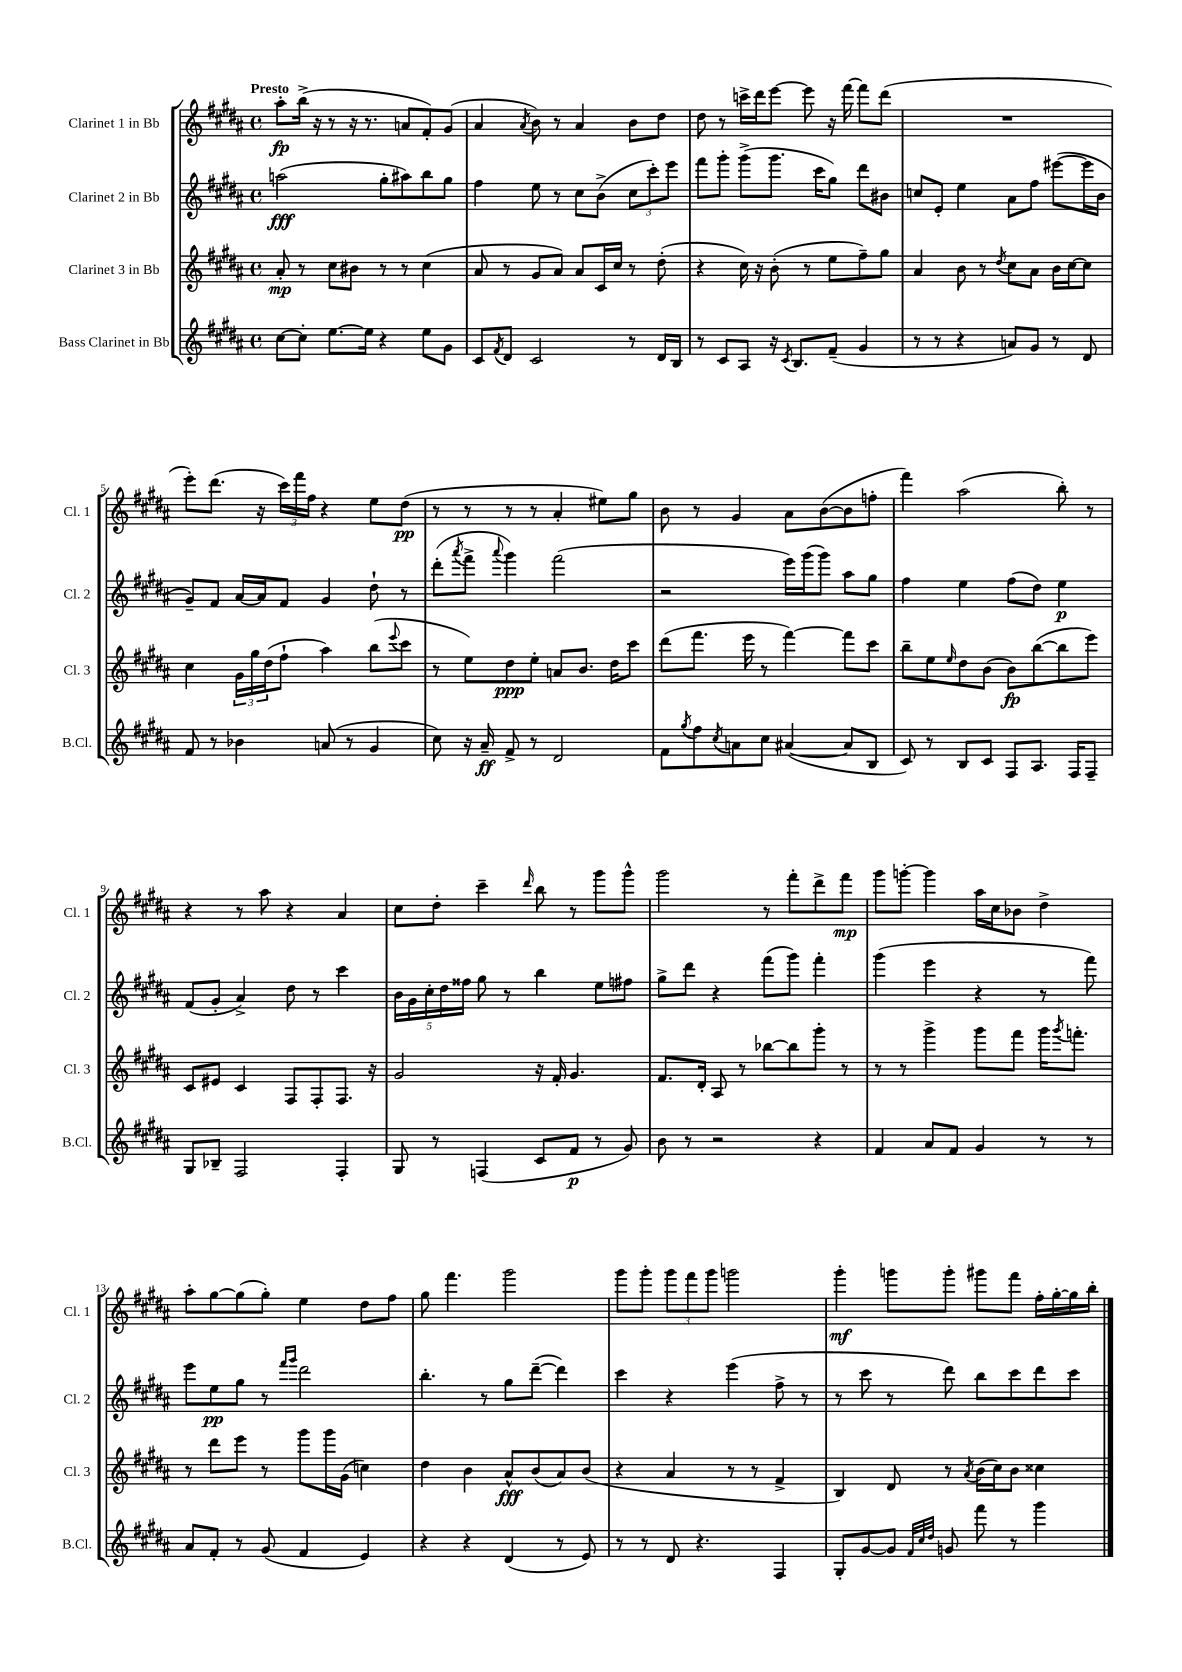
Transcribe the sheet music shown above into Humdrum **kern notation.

**kern	**dynam	**kern	**dynam	**kern	**dynam	**kern	**dynam
*part4	*part4	*part3	*part3	*part2	*part2	*part1	*part1
*staff4	*staff4	*staff3	*staff3	*staff2	*staff2	*staff1	*staff1
*I"Bass Clarinet in Bb	*	*I"Clarinet 3 in Bb	*	*I"Clarinet 2 in Bb	*	*I"Clarinet 1 in Bb	*
*I'B.Cl.	*	*I'Cl. 3	*	*I'Cl. 2	*	*I'Cl. 1	*
*clefG2	*	*clefG2	*	*clefG2	*	*clefG2	*
*k[f#c#g#d#a#]	*	*k[f#c#g#d#a#]	*	*k[f#c#g#d#a#]	*	*k[f#c#g#d#a#]	*
*M4/4	*	*M4/4	*	*M4/4	*	*M4/4	*
*met(c)	*	*met(c)	*	*met(c)	*	*met(c)	*
=1	=1	=1	=1	=1	=1	=1	=1
!	!	!	!	!	!	!LO:TX:a:B:t=Presto	!
[8cc#\L	.	8a#'/	mp	(2aan\	fff	8aa#'\L	fp
8cc#'\J]	.	8r	.	.	.	(16bb^\Jk	.
.	.	.	.	.	.	16r	.
[8.ee\L	.	8cc#\L	.	.	.	8r	.
.	.	8b#X\J	.	.	.	16r	.
16ee\Jk]	.	.	.	.	.	8.r	.
4r	.	8r	.	8gg#'\L	.	.	.
.	.	8r	.	8aa#X\)	.	8an/L	.
8ee\L	.	(4cc#\	.	8bb\	.	8f#'/)	.
8g#\J	.	.	.	8gg#\J	.	(8g#/J	.
=2	=2	=2	=2	=2	=2	=2	=2
8c#/L	.	8a#/	.	4ff#\	.	4a#/	.
8qf#/	.	.	.	.	.	.	.
8d#/J	.	8r	.	.	.	.	.
.	.	.	.	.	.	8qa#/	.
2c#/	.	8g#/L	.	8ee\	.	8b\)	.
.	.	8a#/J)	.	8r	.	8r	.
.	.	8a#/L	.	8cc#\L	.	4a#/	.
.	.	16c#/L	.	(8b^\J	.	.	.
.	.	16cc#/JJ	.	.	.	.	.
8r	.	8r	.	12cc#\L	.	8b\L	.
.	.	.	.	12ccc#'\)	.	.	.
16d#/LL	.	(8dd#'\	.	.	.	8dd#\J	.
.	.	.	.	12eee\J	.	.	.
16B/JJ	.	.	.	.	.	.	.
=3	=3	=3	=3	=3	=3	=3	=3
8r	.	4r	.	8fff#\L	.	8dd#\	.
8c#/L	.	.	.	8ggg#'\J	.	8r	.
8A#/J	.	16cc#\)	.	(8ggg#^\L	.	16cccn^\LL	.
.	.	16r	.	.	.	16ddd#\J	.
16r	.	(8b'\	.	8.ggg#\J	.	[8eee\J	.
8qc#/	.	.	.	.	.	.	.
8.B/L	.	.	.	.	.	.	.
.	.	8r	.	.	.	8eee\]	.
.	.	.	.	16ccc#\KL	.	.	.
(8f#~/J	.	8ee\L	.	8gg#\J)	.	16r	.
.	.	.	.	.	.	[16fff#\	.
4g#/	.	8ff#~\)	.	8ddd#\L	.	8fff#\L]	.
.	.	8gg#\J	.	8b#X\J	.	(8ddd#\J	.
=4	=4	=4	=4	=4	=4	=4	=4
8r	.	4a#/	.	8ccn/L	.	1r	.
8r	.	.	.	8e'/J	.	.	.
4r	.	8b\	.	4ee\	.	.	.
.	.	8r	.	.	.	.	.
.	.	8qdd#/	.	.	.	.	.
8an/L)	.	8cc#\L	.	8a#\L	.	.	.
8g#/J	.	8a#\J	.	8ff#\J	.	.	.
8r	.	16b\LL	.	([8eee#X\L	.	.	.
.	.	[16cc#\J	.	.	.	.	.
8d#/	.	8cc#\J]	.	16eee#\L]	.	.	.
.	.	.	.	16b\JJ	.	.	.
!!LO:LB:g=z
=5	=5	=5	=5	=5	=5	=5	=5
8f#/	.	4cc#\	.	8g#~/L)	.	8eee'\L)	.
8r	.	.	.	8f#/J	.	(8.ddd#\J	.
4b-X\	.	24g#\LL	.	[16a#/LL	.	.	.
.	.	24gg#\	.	.	.	.	.
.	.	.	.	16a#/J]	.	16r	.
.	.	(24dd#\J	.	.	.	.	.
.	.	8ff#`\J	.	8f#/J	.	24ccc#\LL)	.
.	.	.	.	.	.	24fff#\	.
.	.	.	.	.	.	24ff#\JJ	.
(8an/	.	4aa#\)	.	4g#/	.	4r	.
8r	.	.	.	.	.	.	.
4g#/	.	(8bb\L	.	8dd#`\	.	8ee\L	.
.	.	8qqeee/	.	.	.	.	.
.	.	8ccc#\J	.	8r	.	(8dd#\J	pp
=6	=6	=6	=6	=6	=6	=6	=6
8cc#\)	.	8r	.	(8ddd#'\L	.	8r	.
.	.	.	.	8qaaa#/	.	.	.
16r	.	8ee\L)	.	8fff#^\J	.	8r	.
16a#~/	ff	.	.	.	.	.	.
.	.	.	.	8qqaaa#/	.	.	.
8f#^/	.	8dd#\	ppp	4ggg#\)	.	8r	.
8r	.	8ee'\J	.	.	.	8r	.
2d#/	.	8an/L	.	(2fff#\	.	4a#'/	.
.	.	8.b/J	.	.	.	.	.
.	.	.	.	.	.	8ee#X\L)	.
.	.	16dd#\KL	.	.	.	.	.
.	.	8ccc#\J	.	.	.	8gg#\J	.
=7	=7	=7	=7	=7	=7	=7	=7
8f#\L	.	(8ddd#\L	.	2r	.	8b\	.
8qgg#/	.	.	.	.	.	.	.
8ff#\	.	8.fff#\J	.	.	.	8r	.
8qcc#/	.	.	.	.	.	.	.
8an\	.	.	.	.	.	4g#/	.
.	.	16eee\	.	.	.	.	.
8cc#\J	.	8r	.	.	.	.	.
([4a#X/	.	[4fff#\)	.	16eee\LL)	.	8a#\L	.
.	.	.	.	(16ggg#\J	.	.	.
.	.	.	.	8ggg#\J)	.	([8b\	.
8a#/L]	.	8fff#\L]	.	8aa#\L	.	8b\]	.
8B/J	.	8ccc#\J	.	8gg#\J	.	8ffn'\J	.
=8	=8	=8	=8	=8	=8	=8	=8
8c#/)	.	8bb~\L	.	4ff#\	.	4fff#\)	.
8r	.	8ee\	.	.	.	.	.
.	.	16qqee/	.	.	.	.	.
8B/L	.	8dd#\	.	4ee\	.	(2aa#\	.
8c#/J	.	(8b\J	.	.	.	.	.
8F#/L	.	8b\L)	fp	(8ff#\L	.	.	.
8.A#/J	.	([8bb\	.	8dd#\J)	.	.	.
.	.	8bb\]	.	4ee\	p	8bb'\)	.
16F#/KL	.	.	.	.	.	.	.
8F#~/J	.	8eee\J)	.	.	.	8r	.
!!LO:LB:g=z
=9	=9	=9	=9	=9	=9	=9	=9
8G#/L	.	8c#/L	.	(8f#/L	.	4r	.
8B-X~/J	.	8e#X/J	.	8g#'/J	.	.	.
2F#/	.	4c#/	.	4a#^/)	.	8r	.
.	.	.	.	.	.	8aa#\	.
.	.	8F#/L	.	8dd#\	.	4r	.
.	.	8F#'/	.	8r	.	.	.
4F#'/	.	8.F#/J	.	4ccc#\	.	4a#/	.
.	.	16r	.	.	.	.	.
=10	=10	=10	=10	=10	=10	=10	=10
8G#/	.	2g#/	.	20b\LL	.	8cc#\L	.
.	.	.	.	20g#\	.	.	.
.	.	.	.	20cc#'\	.	.	.
8r	.	.	.	.	.	8dd#'\J	.
.	.	.	.	20dd#\	.	.	.
.	.	.	.	20ff##X\JJ	.	.	.
(4Fn/	.	.	.	8gg#\	.	4ccc#~\	.
.	.	.	.	8r	.	.	.
.	.	.	.	.	.	16qqddd#/	.
8c#/L	.	16r	.	4bb\	.	8bb\	.
.	.	16f#'/	.	.	.	.	.
8f#/J	p	4.g#/	.	.	.	8r	.
8r	.	.	.	8ee\L	.	8ggg#\L	.
8g#/)	.	.	.	8ff#X\J	.	8ggg#^^\J	.
=11	=11	=11	=11	=11	=11	=11	=11
8b\	.	8.f#/L	.	8gg#^\L	.	2ggg#\	.
8r	.	.	.	8ddd#\J	.	.	.
.	.	16d#'/Jk	.	.	.	.	.
2r	.	8A#/	.	4r	.	.	.
.	.	8r	.	.	.	.	.
.	.	[8bb-X\L	.	(8fff#\L	.	8r	.
.	.	8bb-\]	.	8ggg#\J)	.	8fff#'\L	.
4r	.	8ggg#'\J	.	4fff#'\	.	8ddd#^\	.
.	.	8r	.	.	.	8fff#\J	mp
=12	=12	=12	=12	=12	=12	=12	=12
4f#/	.	8r	.	(4ggg#\	.	8ggg#\L	.
.	.	8r	.	.	.	[8gggn'\J	.
8a#/L	.	4ggg#^\	.	4eee\	.	4ggg\]	.
8f#/J	.	.	.	.	.	.	.
4g#/	.	8ggg#\L	.	4r	.	16aa#\LL	.
.	.	.	.	.	.	16cc#\J	.
.	.	8fff#\J	.	.	.	8b-X\J	.
8r	.	16ggg#\KL	.	8r	.	4dd#^\	.
.	.	8qggg#/	.	.	.	.	.
.	.	8.fffn'\J	.	.	.	.	.
8r	.	.	.	8fff#\)	.	.	.
!!LO:LB:g=z
=13	=13	=13	=13	=13	=13	=13	=13
8a#/L	.	8r	.	8eee\L	.	8aa#'\L	.
8f#'/J	.	8ddd#\L	.	8ee\	pp	[8gg#\	.
8r	.	8eee\J	.	8gg#\J	.	(8gg#\]	.
(8g#/	.	8r	.	8r	.	8gg#'\J)	.
.	.	.	.	16qqfff#/LL	.	.	.
.	.	.	.	16qqggg#/JJ	.	.	.
4f#/	.	8ggg#\L	.	2ddd#\	.	4ee\	.
.	.	16ggg#\L	.	.	.	.	.
.	.	(16g#\JJ	.	.	.	.	.
4e/)	.	4ccn\)	.	.	.	8dd#\L	.
.	.	.	.	.	.	8ff#\J	.
=14	=14	=14	=14	=14	=14	=14	=14
4r	.	4dd#\	.	4.bb'\	.	8gg#\	.
.	.	.	.	.	.	4.fff#\	.
4r	.	4b\	.	.	.	.	.
.	.	.	.	8r	.	.	.
(4d#/	.	8a#^^/L	fff	8gg#\L	.	2ggg#\	.
.	.	(8b/	.	([8ddd#~\J	.	.	.
8r	.	8a#/)	.	4ddd#\])	.	.	.
8e/)	.	(8b/J	.	.	.	.	.
=15	=15	=15	=15	=15	=15	=15	=15
8r	.	4r	.	4ccc#\	.	8ggg#\L	.
8r	.	.	.	.	.	8ggg#'\J	.
8d#/	.	4a#/	.	4r	.	12ggg#\L	.
.	.	.	.	.	.	12fff#\	.
4.r	.	.	.	.	.	.	.
.	.	.	.	.	.	12ggg#\J	.
.	.	8r	.	(4eee\	.	2gggn\	.
.	.	8r	.	.	.	.	.
4F#/	.	4f#^/	.	8ff#^\	.	.	.
.	.	.	.	8r	.	.	.
=16	=16	=16	=16	=16	=16	=16	=16
8G#'/L	.	4B/)	.	8r	.	4ggg#'\	mf
[8g#/	.	.	.	8ccc#\	.	.	.
8g#/J]	.	8d#/	.	8r	.	8gggn\L	.
32qqf#/LLL	.	.	.	.	.	.	.
32qqcc#/	.	.	.	.	.	.	.
32qqdd#/JJJ	.	.	.	.	.	.	.
8gn/	.	8r	.	8ddd#\)	.	8ggg'\J	.
.	.	8qa#/	.	.	.	.	.
8fff#\	.	(16b\LL	.	8bb\L	.	8ggg#X\L	.
.	.	16cc#\J)	.	.	.	.	.
8r	.	8b\J	.	8ccc#\	.	8fff#\J	.
4ggg#\	.	4cc##X\	.	8ddd#\	.	16ff#'\LL	.
.	.	.	.	.	.	[16gg#'\	.
.	.	.	.	8ccc#\J	.	16gg#\]	.
.	.	.	.	.	.	16bb'\JJ	.
==	==	==	==	==	==	==	==
*-	*-	*-	*-	*-	*-	*-	*-
